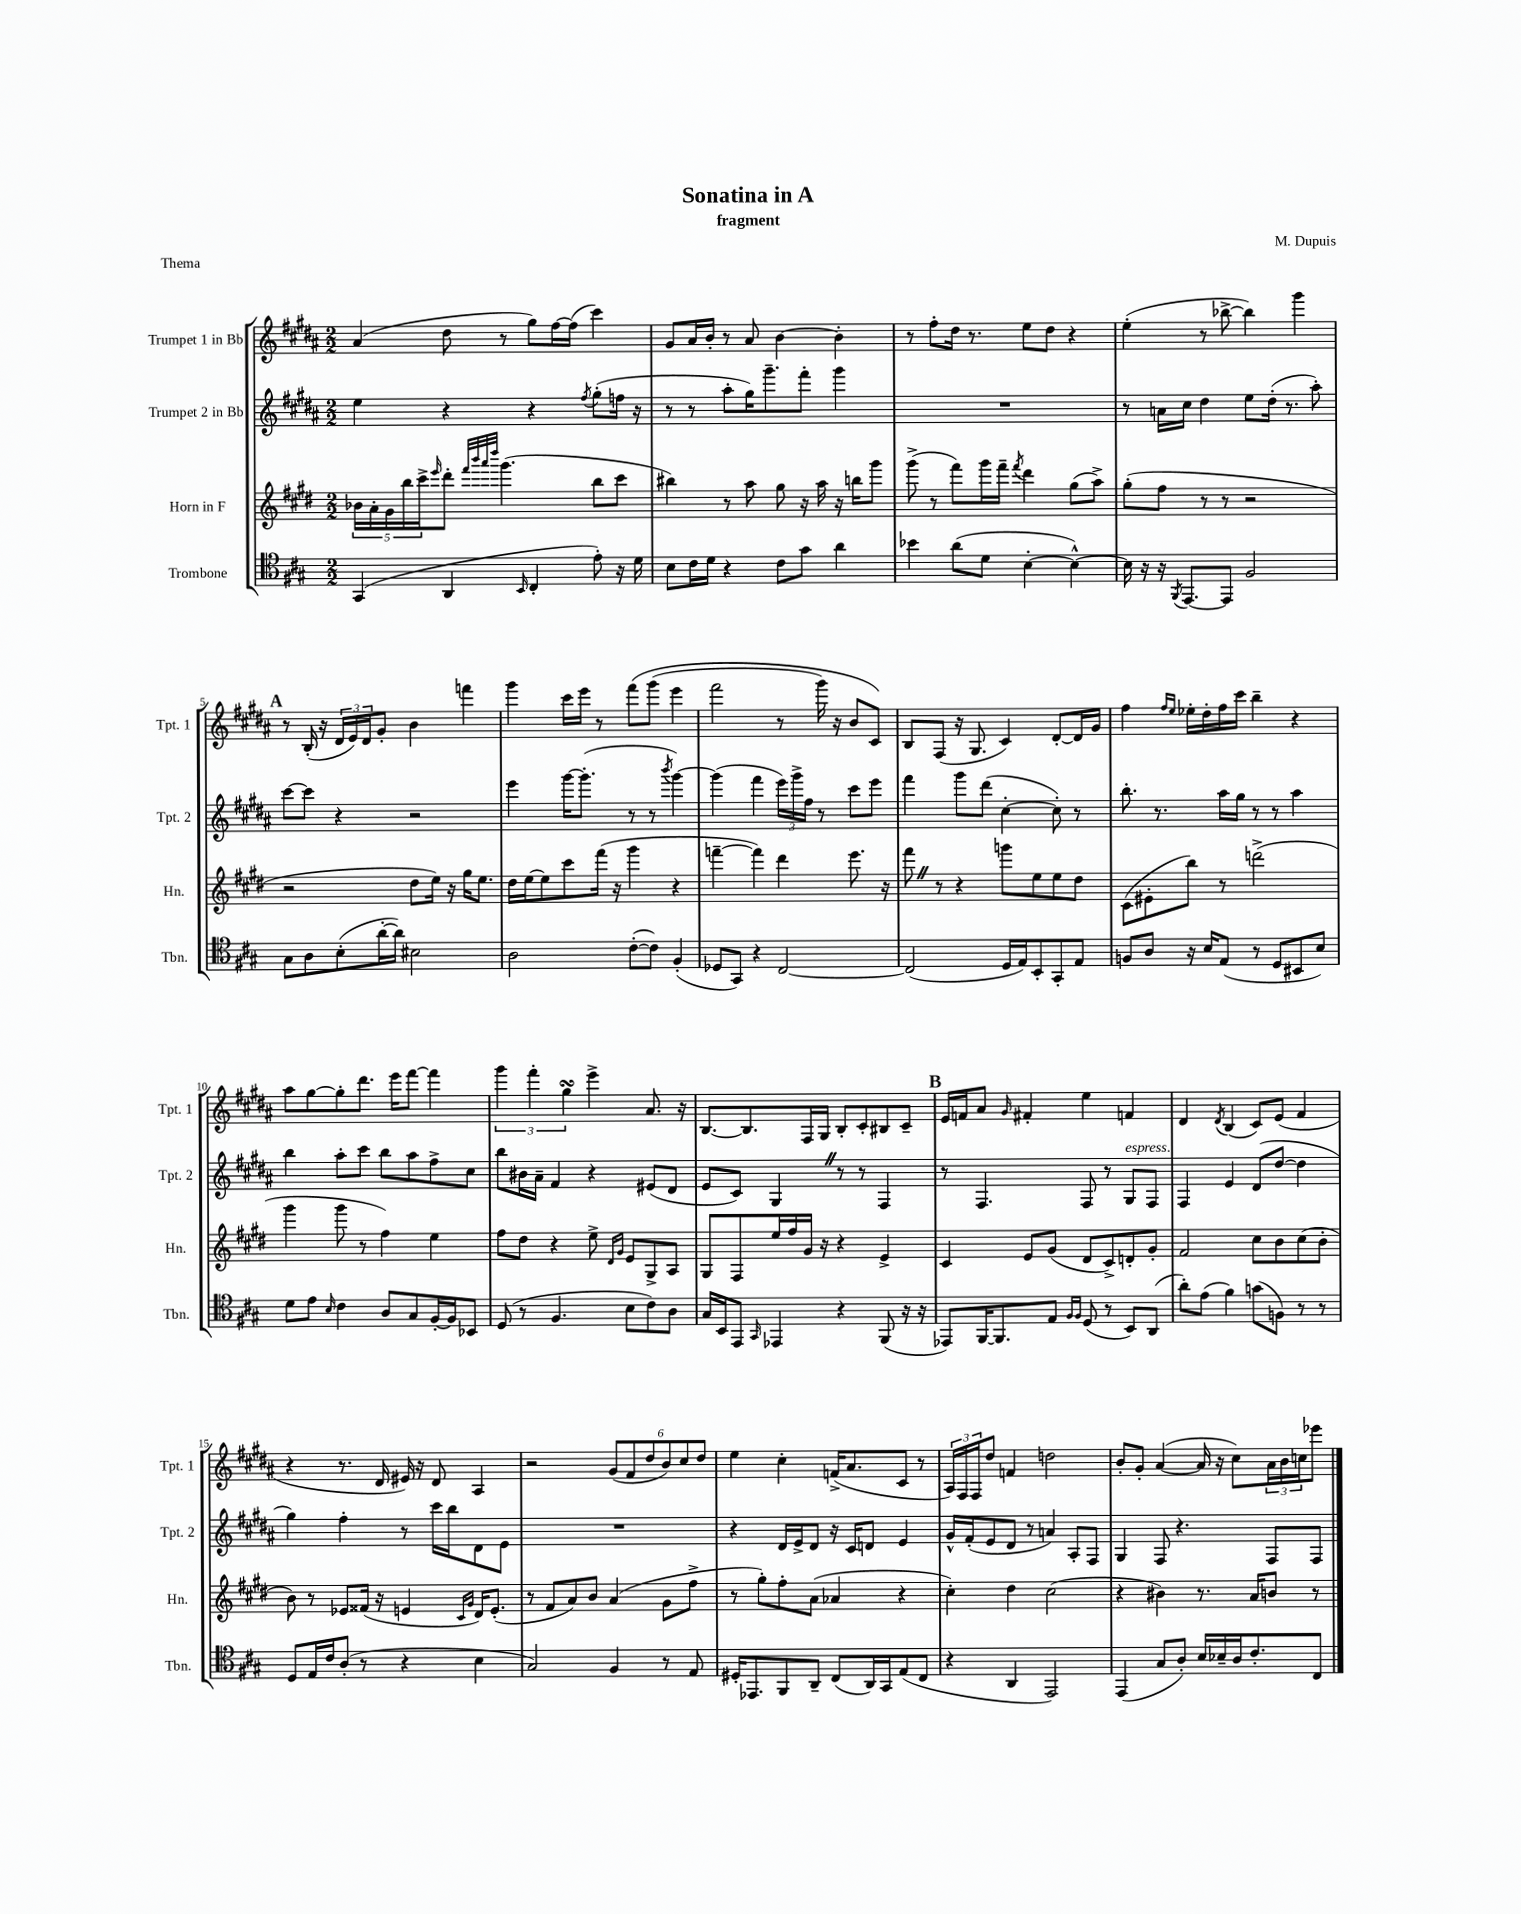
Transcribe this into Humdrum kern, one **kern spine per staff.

**kern	**kern	**kern	**kern
*part4	*part3	*part2	*part1
*staff4	*staff3	*staff2	*staff1
*I"Trombone	*I"Horn in F	*I"Trumpet 2 in Bb	*I"Trumpet 1 in Bb
*I'Tbn.	*I'Hn.	*I'Tpt. 2	*I'Tpt. 1
*clefC4	*clefG2	*clefG2	*clefG2
*k[f#c#g#]	*k[f#c#g#d#]	*k[f#c#g#d#a#]	*k[f#c#g#d#a#]
*M2/2	*M2/2	*M2/2	*M2/2
=1	=1	=1	=1
(4GG#/	20b-X\LL	4ee\	(4a#/
.	20a'\	.	.
.	20g#\	.	.
.	20bb\	.	.
.	20ccc#^\J	.	.
.	16qqeee/	.	.
4AA/	8ddd#'\J	4r	8dd#\
.	32qqfff#/LLL	.	.
.	32qqbbb/	.	.
.	32qqaaa/	.	.
.	32qqdddd#/JJJ	.	.
.	(4.ggg#\	.	8r
16qqBB/	.	.	.
4C#'/	.	4r	8gg#\L)
.	.	.	[16ff#\L
.	.	.	(16ff#\JJ]
.	.	8qff#/	.
8e'\)	8bb\L	(8gg#'\L	4ccc#\)
16r	8ccc#\J	16ffn\Jk	.
16d\	.	16r	.
=2	=2	=2	=2
8B\L	4bb#X\)	8r	8g#/L
16c#\L	.	8r	16a#/L
16d\JJ	.	.	16b'/JJ
4r	8r	8aa#'\L	8r
.	8aa\	16gg#\K)	8a#/
.	.	8.ggg#~\	.
8c#\L	8gg#\	.	[4b\
8g#\J	16r	8fff#'\J	.
.	16aa\	.	.
4a\	16r	4ggg#\	4b'\]
.	16bbn\KL	.	.
.	8ggg#\J	.	.
=3	=3	=3	=3
4b-X\	(8ggg#^\	1r	8r
.	8r	.	8ff#'\L
(8a\L	8fff#\L)	.	16dd#\Jk
.	.	.	8.r
8d\J	16ggg#\L	.	.
.	16fff#~\JJ	.	.
.	8qfff#/	.	.
[4B'\	4ddd#\	.	8ee\L
.	.	.	8dd#\J
4B^^\_)	(8gg#\L	.	4r
.	8aa^\J)	.	.
=4	=4	=4	=4
16B\]	(8gg#'\L	8r	(4ee'\
16r	.	.	.
16r	8ff#\J	16an\LL	.
8qFF#/	.	.	.
[8.EE/L	.	16cc#\JJ	.
.	8r	4dd#\	8r
8EE/J]	8r	.	[8bb-X^\
2F#/	2r	8ee\L	4bb-\])
.	.	(16dd#'\Jk	.
.	.	8.r	.
.	.	.	4ggg#\
.	.	8aa#'\)	.
!!LO:LB:g=z
!!LO:REH:place=s1:t=A
=5	=5	=5	=5
8G#\L	2r	[8ccc#\L	8r
8A\	.	8ccc#\J]	(16B'/
.	.	.	16r
(8B'\	.	4r	24d#/LL
.	.	.	24e/)
.	.	.	24d#/J
[16a'\L	.	.	8g#'/J
16a\JJ])	.	.	.
2B#X\	8dd#\L	2r	4b\
.	16ee\Jk)	.	.
.	16r	.	.
.	16gg#\KL	.	4fffn\
.	8.ee\J	.	.
=6	=6	=6	=6
2A\	16dd#\LL	4eee\	4ggg#\
.	[16ee\J	.	.
.	8ee\]	.	.
.	8ccc#\	[16ggg#\KL	16ccc#\LL
.	.	(8.ggg#'\J]	16eee\JJ
.	(16fff#\Jk	.	8r
.	16r	.	.
([8c#'\L	4ggg#\	8r	(8fff#\L
8c#\J])	.	8r	(8ggg#\J
.	.	8qbbb/	.
(4F#'/	4r	[4ggg#\)	4eee\
=7	=7	=7	=7
8D-X/L	[4fffn~\	(4ggg#\]	2fff#\
8GG#/J)	.	.	.
4r	4fff\])	4fff#\	.
[2C#/	4ddd#\	24eee\LL)	8r
.	.	24ggg#^\	.
.	.	24ff#\JJ	.
.	.	8r	16ggg#\)
.	.	.	16r
.	8.eee\	8ccc#\L	8b/L
.	.	8eee\J	8c#/J)
.	16r	.	.
=8	=8	=8	=8
(2C#/]	8fff#Z\	4fff#\	8B/L
.	8r	.	(8F#/J
.	4r	8ggg#\L	16r
.	.	.	8.G#/
.	.	(8ddd#\J	.
16D/LL	8gggn\L	[4cc#'\	4c#/)
16E/J)	.	.	.
8BB'/	8ee\	.	.
8GG#'/	8ee\	8cc#'\])	[8d#'/L
8E/J	8dd#\J	8r	16d#/L]
.	.	.	16g#/JJ
=9	=9	=9	=9
8Fn/L	(8c#\L	8.bb'\	4ff#\
8A/J	8e#X'\	.	.
.	.	8.r	.
.	.	.	16qqff#/LL
.	.	.	16qqee/JJ
16r	8bb\J)	.	16ee-X'\LL
16B/KL	.	.	16dd#'\
(8E/J	8r	16aa#\LL	16ff#\
.	.	16gg#\JJ	16ccc#\JJ
8r	(2dddn^\	8r	4bb~\
8D/L	.	8r	.
8BB#X/	.	4aa#\	4r
8B/J)	.	.	.
!!LO:LB:g=z
=10	=10	=10	=10
8d\L	4ggg#\	4bb\	8aa#\L
8e\J	.	.	[8gg#\
16qqB/	.	.	.
4c#\	8ggg#\	8aa#'\L	8gg#'\]
.	8r	8ccc#\J	8.ddd#\J
8A/L	4ff#\)	8bb\L	.
.	.	.	16eee\KL
8G#/	.	8aa#\	[8fff#\J
[16F#'/L	4ee\	8ff#^\	4fff#\]
16F#/J]	.	.	.
8BB-X/J	.	8cc#\J	.
=11	=11	=11	=11
(8D/	8ff#\L	8bb\L	6ggg#\
8r	8dd#\J	16b#X\L	.
.	.	.	6fff#'\
.	.	16a#~\JJ	.
4.F#/	4r	4f#/	.
.	.	.	6gg#sSSS\
.	8ee^\	4r	4eee^\
.	16qqd#/LL	.	.
.	16qqg#/JJ	.	.
8B\L	8e/L	.	.
8c#\)	8G#^/	(8e#X/L	8.a#/
8A\J	8A/J	8d#/J	.
.	.	.	16r
=12	=12	=12	=12
16G#/LL	8G#/L	8e/L	[8.B/L
16BB/J	.	.	.
8EE/J	8F#/	8c#/J)	.
.	.	.	8.B/]
16qqGG#/	.	.	.
4EE-X/	16ee/L	4G#Z/	.
.	16ff#/	.	.
.	16g#/JJ	.	16F#/L
.	16r	.	16G#/JJ
4r	4r	8r	8B'/L
.	.	8r	8c#'/
(8FF#/	4e^/	4F#/	8B#X/
16r	.	.	8c#~/J
16r	.	.	.
!!LO:REH:place=s1:t=B
=13	=13	=13	=13
8EE-X/L)	4c#/	8r	16e/LL
.	.	.	16fn/J
[16FF#/K	.	4.F#/	8a#/J
8.FF#/]	.	.	.
.	.	.	16qqg#/
.	8e/L	.	4f#X'/
8E/J	(8g#/J	.	.
16qqF#/LL	.	.	.
16qqF#/JJ	.	.	.
(8D/	8d#/L	8F#/	4ee\
8r	8c#^/)	8r	.
!	!	!LO:TX:a:i:t=espress.	!
8BB/L)	8dn'/	8G#/L	4fn/
(8AA/J	8g#'/J	8F#/J	.
=14	=14	=14	=14
8a'\L)	2f#/	4F#/	4d#/
(8e\J	.	.	.
.	.	.	8qd#/
4f#\)	.	4e/	(4B/
(8gn\L	8cc#\L	(8d#/L	8c#/L)
8Fn\J)	8b\	[8dd#/J	(8e/J
8r	(8cc#\	4dd#\]	4f#/
8r	8b'\J	.	.
!!LO:LB:g=z
=15	=15	=15	=15
8D/L	8b\)	4gg#\)	4r
16E/L	8r	.	.
16c#/J	.	.	.
(8A'/J	8e-X/L	4ff#'\	8.r
8r	(16f##X/Jk	.	.
.	16r	.	16d#/
4r	4en/	8r	16e#X/)
.	.	.	16r
.	.	16ccc#\LL	8d#/
.	.	16bb\J	.
.	16qqc#/LL	.	.
.	16qqg#/JJ	.	.
4B\	16d#/KL)	8d#\	4A#/
.	(8.e'/J	.	.
.	.	8e\J	.
=16	=16	=16	=16
2G#/)	8r	1r	2r
.	8f#/L	.	.
.	8a/)	.	.
.	8b/J	.	.
4F#/	(4a/	.	(12g#/L
.	.	.	12f#/
.	.	.	12dd#/
8r	8g#\L	.	12b/)
.	.	.	12cc#/
8E/	8ff#^\J	.	.
.	.	.	12dd#/J
=17	=17	=17	=17
16D#X'/KL	8r	4r	4ee\
8.EE-X/	.	.	.
.	8gg#'\L)	.	.
8FF#/	8ff#'\	16d#/LL	4cc#'\
.	.	16e^/J	.
8AA~/J	(8a\J	8d#/J	.
(8C#/L	4a-X/	16r	(16fn^/KL
.	.	16c#/KL	8.a#/
16AA/L)	.	8dn/J	.
16GG#/J	.	.	.
(8E/	4r	4e/	8c#/J
8C#/J	.	.	8r
=18	=18	=18	=18
4r	4cc#'\)	16g#^^/LL	24A#/LL)
.	.	.	24F#/
.	.	(16f#'/J	.
.	.	.	24F#/J
.	.	8e/	8dd#/J
4AA/	4dd#\	8d#/J	4fn/
.	.	8r	.
2EE/)	(2cc#\	4an/)	2ddn\
.	.	8A#'/L	.
.	.	8F#/J	.
=19	=19	=19	=19
(4EE/	4r	4G#/	8b'/L
.	.	.	8g#'/J
8G#/L	4b#X\)	8F#/	([4a#/
8A'/J)	.	4.r	.
16B/LL	8.r	.	16a#/]
16B-X~/	.	.	16r
16A/J	.	.	8cc#\L)
8.c#'/	16a/KL	.	.
.	8bn/J	8F#/L	24a#\L
.	.	.	24b\
.	.	.	24ccn\J
8C#/J	8r	8F#/J	8eee-X\J
==	==	==	==
*-	*-	*-	*-
